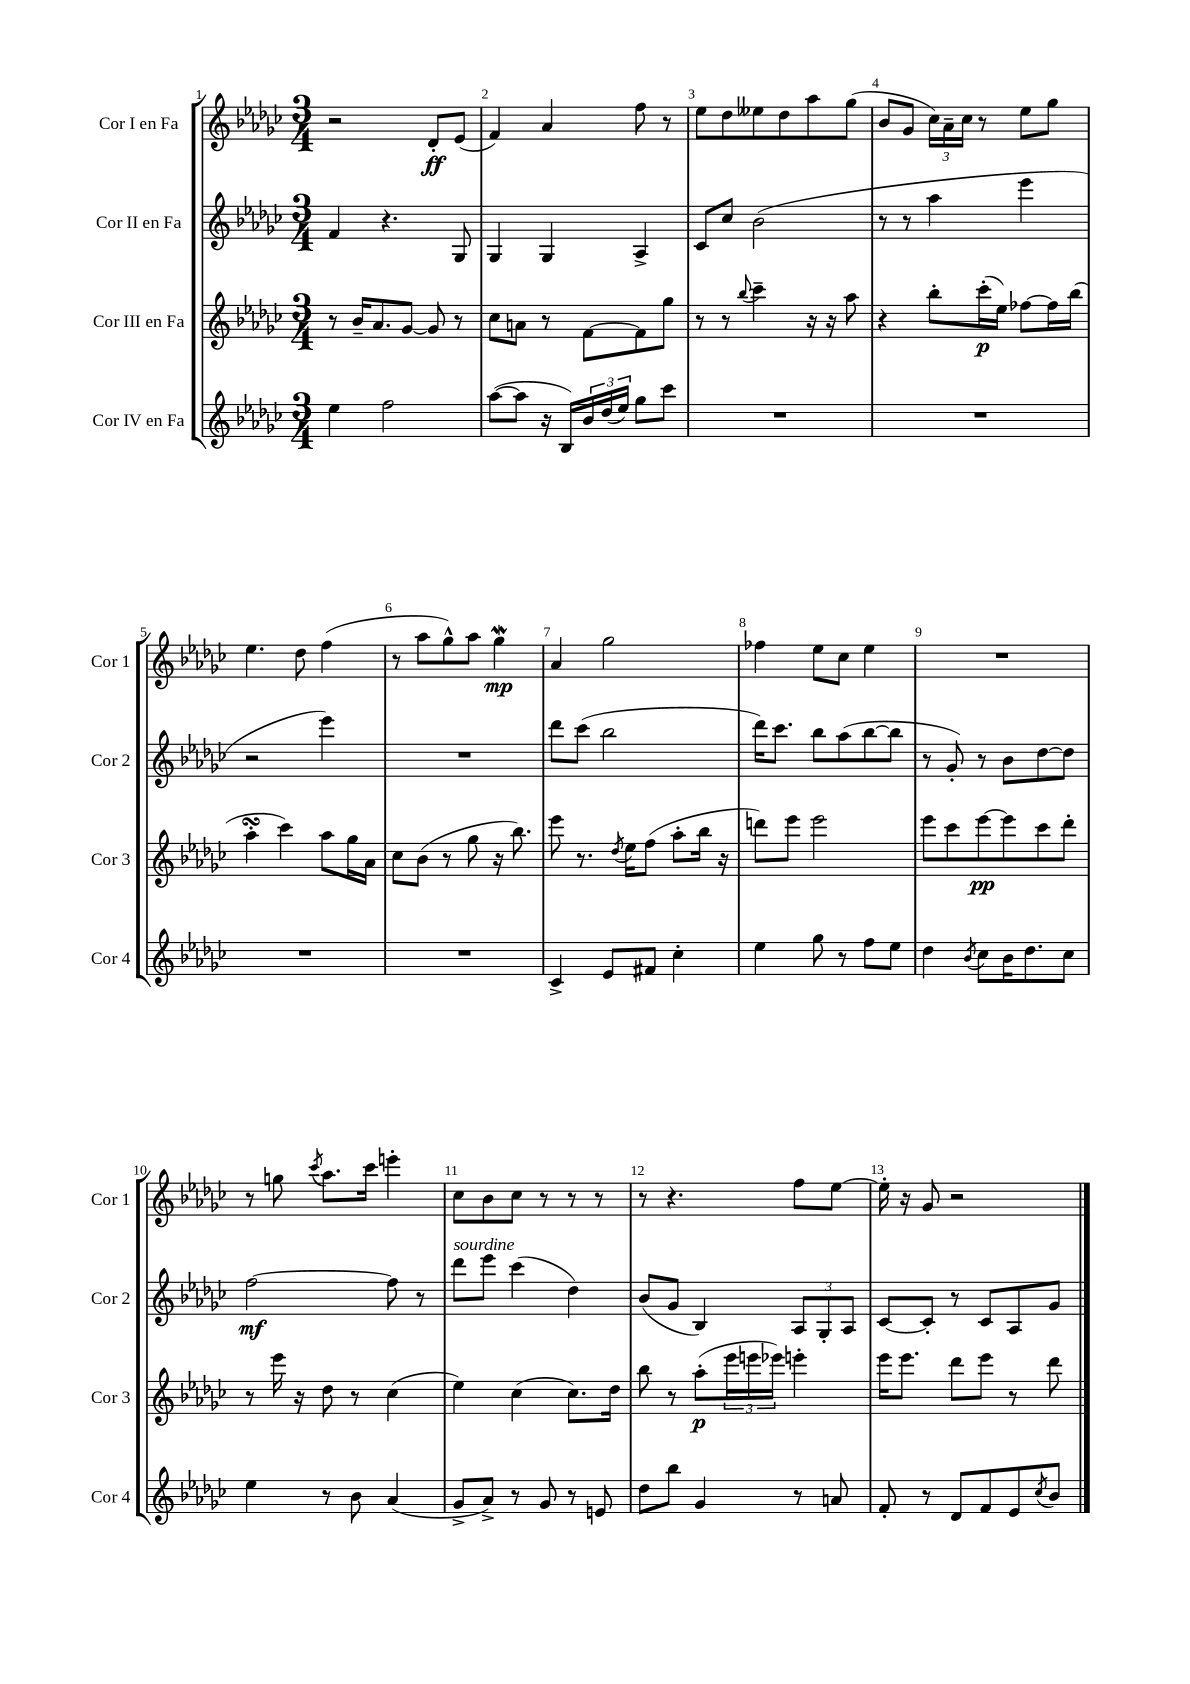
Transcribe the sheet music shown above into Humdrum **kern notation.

**kern	**kern	**dynam	**kern	**dynam	**kern	**dynam
*part4	*part3	*part3	*part2	*part2	*part1	*part1
*staff4	*staff3	*staff3	*staff2	*staff2	*staff1	*staff1
*I"Cor IV en Fa	*I"Cor III en Fa	*	*I"Cor II en Fa	*	*I"Cor I en Fa	*
*I'Cor 4	*I'Cor 3	*	*I'Cor 2	*	*I'Cor 1	*
*clefG2	*clefG2	*	*clefG2	*	*clefG2	*
*k[b-e-a-d-g-c-]	*k[b-e-a-d-g-c-]	*	*k[b-e-a-d-g-c-]	*	*k[b-e-a-d-g-c-]	*
*M3/4	*M3/4	*	*M3/4	*	*M3/4	*
=1	=1	=1	=1	=1	=1	=1
4ee-\	8r	.	4f/	.	2r	.
.	16b-~/KL	.	.	.	.	.
.	8.a-/	.	.	.	.	.
2ff\	.	.	4.r	.	.	.
.	[8g-/J	.	.	.	.	.
.	8g-/]	.	.	.	8d-'/L	ff
.	8r	.	8G-/	.	(8e-/J	.
=2	=2	=2	=2	=2	=2	=2
([8aa-\L	8cc-\L	.	4G-/	.	4f/)	.
8aa-\J]	8an\J	.	.	.	.	.
16r	8r	.	4G-/	.	4a-/	.
16B-/LL)	.	.	.	.	.	.
24b-/	[8f\L	.	.	.	.	.
(24dd-/	.	.	.	.	.	.
24ee-/JJ)	.	.	.	.	.	.
8gg-\L	8f\]	.	4A-^/	.	8ff\	.
8ccc-\J	8gg-\J	.	.	.	8r	.
=3	=3	=3	=3	=3	=3	=3
2.r	8r	.	8c-/L	.	8ee-\L	.
.	8r	.	8cc-/J	.	8dd-\	.
.	8qqbb-/	.	.	.	.	.
.	4ccc-~\	.	(2b-\	.	8ee--X\	.
.	.	.	.	.	8dd-\	.
.	16r	.	.	.	8aa-\	.
.	16r	.	.	.	.	.
.	8aa-\	.	.	.	(8gg-\J	.
=4	=4	=4	=4	=4	=4	=4
2.r	4r	.	8r	.	8b-/L	.
.	.	.	8r	.	8g-/J	.
.	8bb-'\L	.	4aa-\	.	24cc-\LL)	.
.	.	.	.	.	24a-~\	.
.	.	.	.	.	24cc-\JJ	.
.	(16ccc-'\L	p	.	.	8r	.
.	16ee-\JJ)	.	.	.	.	.
.	[8ff-X\L	.	4eee-\	.	8ee-\L	.
.	16ff-\L]	.	.	.	8gg-\J	.
.	(16bb-\JJ	.	.	.	.	.
!!LO:LB:g=z
=5	=5	=5	=5	=5	=5	=5
2.r	4aa-sSSS'\	.	2r	.	4.ee-\	.
.	4ccc-\)	.	.	.	.	.
.	.	.	.	.	8dd-\	.
.	8aa-\L	.	4eee-\)	.	(4ff\	.
.	16gg-\L	.	.	.	.	.
.	16a-\JJ	.	.	.	.	.
=6	=6	=6	=6	=6	=6	=6
2.r	8cc-\L	.	2.r	.	8r	.
.	(8b-\J	.	.	.	8aa-\L	.
.	8r	.	.	.	8gg-^^\)	.
.	8gg-\	.	.	.	8aa-\J	.
.	16r	.	.	.	4gg-w\	mp
.	8.bb-\)	.	.	.	.	.
=7	=7	=7	=7	=7	=7	=7
4c-^/	8eee-\	.	8ddd-\L	.	4a-/	.
.	8.r	.	(8ccc-\J	.	.	.
8e-/L	.	.	2bb-\	.	2gg-\	.
.	8qdd-/	.	.	.	.	.
.	16ee-\KL	.	.	.	.	.
8f#X/J	(8ff\J	.	.	.	.	.
4cc-'\	8aa-'\L	.	.	.	.	.
.	16bb-\Jk	.	.	.	.	.
.	16r	.	.	.	.	.
=8	=8	=8	=8	=8	=8	=8
4ee-\	8dddn\L)	.	16ddd-\KL)	.	4ff-X\	.
.	.	.	8.ccc-\J	.	.	.
.	8eee-\J	.	.	.	.	.
8gg-\	2eee-\	.	8bb-\L	.	8ee-\L	.
8r	.	.	(8aa-\	.	8cc-\J	.
8ff\L	.	.	[8bb-\	.	4ee-\	.
8ee-\J	.	.	8bb-\J]	.	.	.
=9	=9	=9	=9	=9	=9	=9
4dd-\	8eee-\L	.	8r	.	2.r	.
.	8ccc-\	.	8g-'/)	.	.	.
8qb-/	.	.	.	.	.	.
8cc-\L	[8eee-\	pp	8r	.	.	.
16b-\K	8eee-\]	.	8b-\L	.	.	.
8.dd-\	.	.	.	.	.	.
.	8ccc-\	.	[8dd-\	.	.	.
8cc-\J	8ddd-'\J	.	8dd-\J]	.	.	.
!!LO:LB:g=z
=10	=10	=10	=10	=10	=10	=10
4ee-\	8r	.	[2ff\	mf	8r	.
.	16eee-\	.	.	.	8ggn\	.
.	16r	.	.	.	.	.
.	.	.	.	.	8qccc-/	.
8r	8dd-\	.	.	.	8.aa-\L	.
8b-\	8r	.	.	.	.	.
.	.	.	.	.	16ccc-\Jk	.
(4a-/	(4cc-\	.	8ff\]	.	4eeen'\	.
.	.	.	8r	.	.	.
=11	=11	=11	=11	=11	=11	=11
!	!	!	!LO:TX:a:i:t=sourdine	!	!	!
8g-^/L	4ee-\)	.	8ddd-\L	.	8cc-\L	.
8a-^/J)	.	.	8eee-\J	.	8b-\	.
8r	(4cc-\	.	(4ccc-\	.	8cc-\J	.
8g-/	.	.	.	.	8r	.
8r	8.cc-\L)	.	4dd-\)	.	8r	.
8en/	.	.	.	.	8r	.
.	16dd-\Jk	.	.	.	.	.
=12	=12	=12	=12	=12	=12	=12
8dd-\L	8bb-\	.	(8b-/L	.	8r	.
8bb-\J	8r	.	8g-/J	.	4.r	.
4g-/	(8aa-'\L	p	4B-/)	.	.	.
.	24eee-\L	.	.	.	.	.
.	24eeen\	.	.	.	.	.
.	24eee-X\JJ)	.	.	.	.	.
8r	4eeen'\	.	12A-/L	.	8ff\L	.
.	.	.	12G-'/	.	.	.
8an/	.	.	.	.	[8ee-\J	.
.	.	.	12A-/J	.	.	.
=13	=13	=13	=13	=13	=13	=13
8f'/	16eee-\KL	.	[8c-/L	.	16ee-'\]	.
.	8.eee-\J	.	.	.	16r	.
8r	.	.	8c-'/J]	.	8g-/	.
8d-/L	8ddd-\L	.	8r	.	2r	.
8f/	8eee-\J	.	8c-/L	.	.	.
8e-/	8r	.	8A-/	.	.	.
8qcc-/	.	.	.	.	.	.
8b-/J	8ddd-\	.	8g-/J	.	.	.
==	==	==	==	==	==	==
*-	*-	*-	*-	*-	*-	*-
